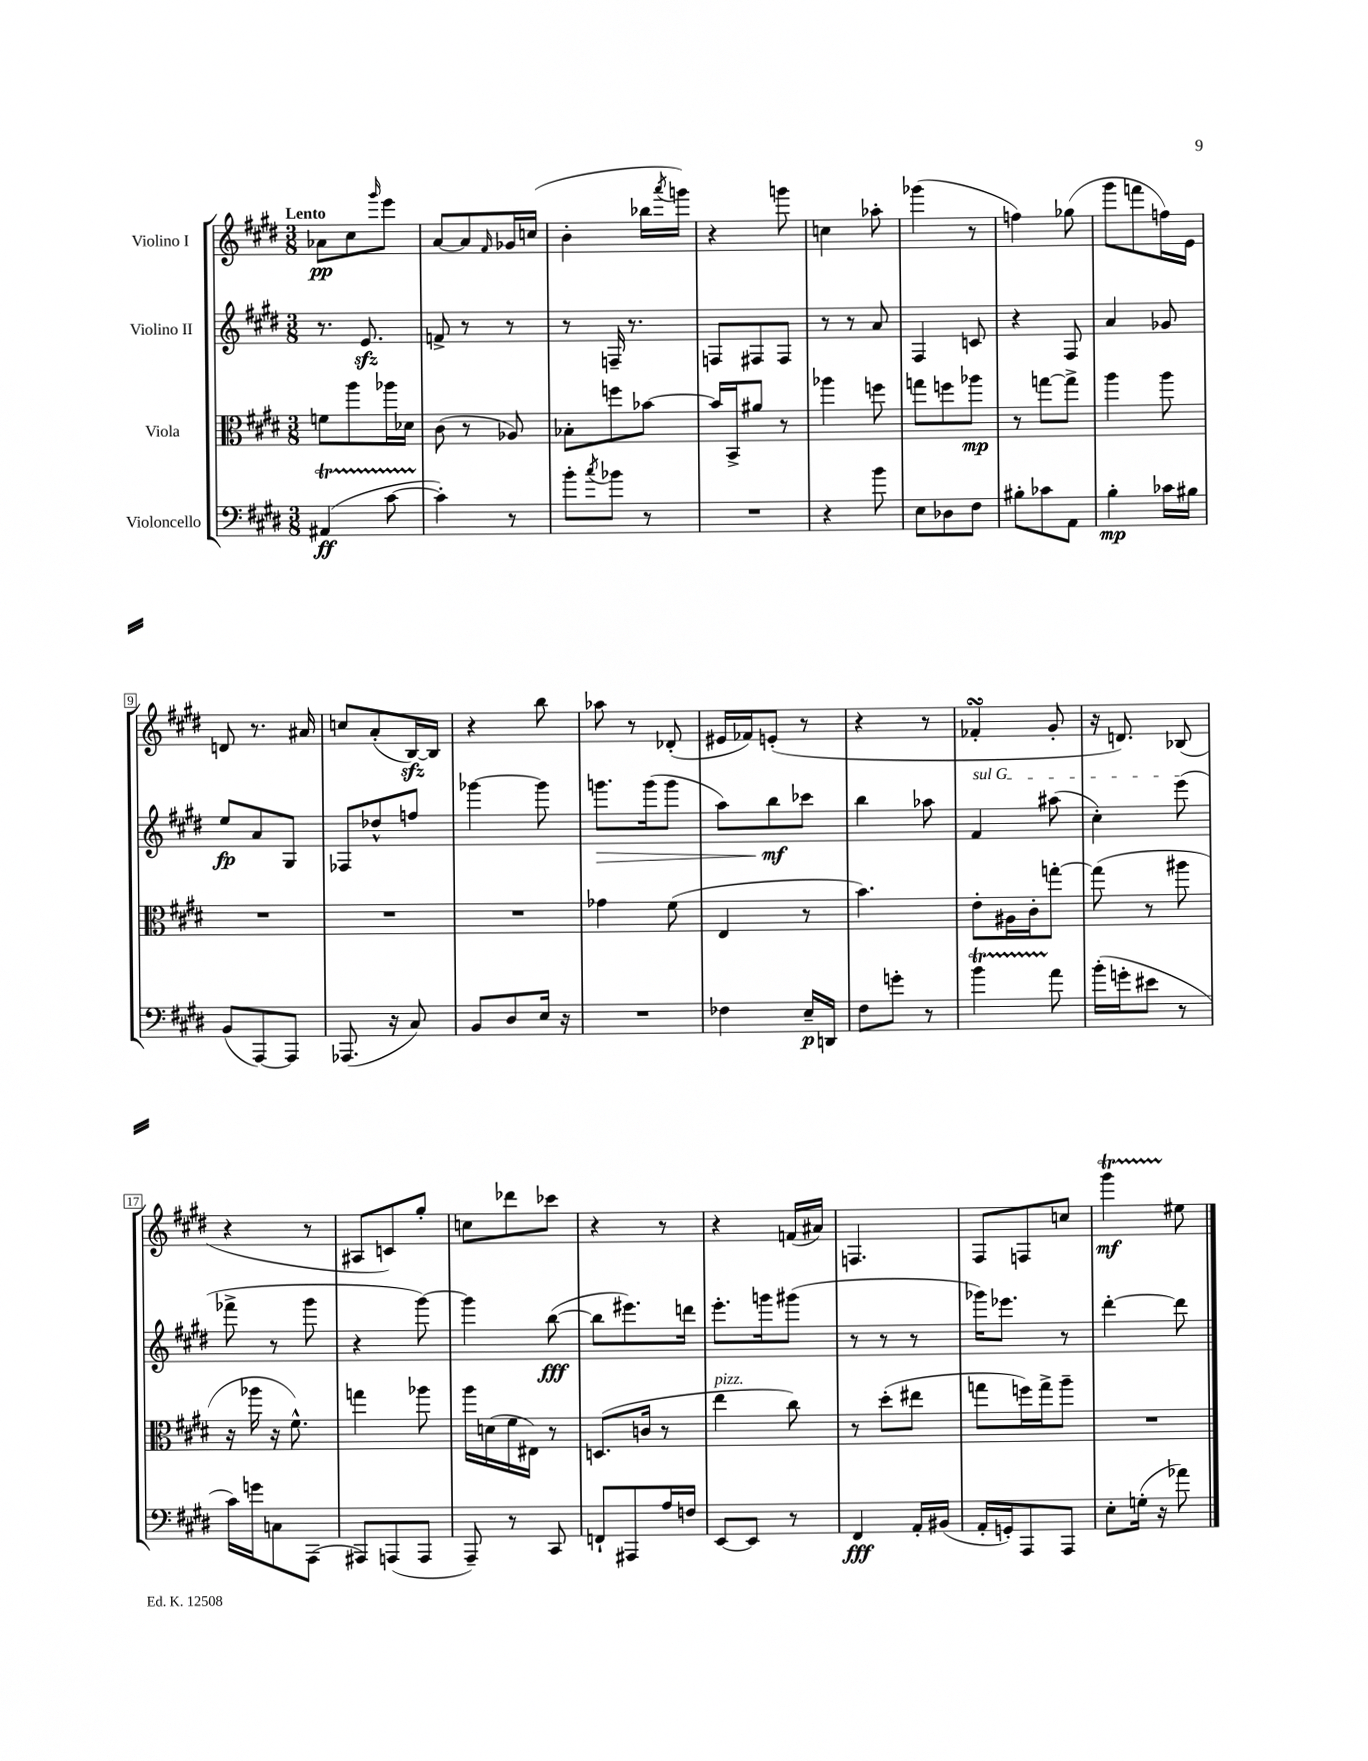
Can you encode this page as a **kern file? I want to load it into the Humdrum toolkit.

**kern	**dynam	**kern	**dynam	**kern	**dynam	**kern	**dynam
*part4	*part4	*part3	*part3	*part2	*part2	*part1	*part1
*staff4	*staff4	*staff3	*staff3	*staff2	*staff2	*staff1	*staff1
*I"Violoncello	*	*I"Viola	*	*I"Violino II	*	*I"Violino I	*
*clefF4	*	*clefC3	*	*clefG2	*	*clefG2	*
*k[f#c#g#d#]	*	*k[f#c#g#d#]	*	*k[f#c#g#d#]	*	*k[f#c#g#d#]	*
*M3/8	*	*M3/8	*	*M3/8	*	*M3/8	*
=1	=1	=1	=1	=1	=1	=1	=1
!	!	!	!	!	!	!LO:TX:a:B:t=Lento	!
(4AA#Xt/	ff	8fn\L	.	8.r	.	8a-X\L	pp
.	.	8aa\	.	.	.	8cc#\	.
.	.	.	.	8.ezz/	.	.	.
.	.	.	.	.	.	16qqggg#/	.
[8c#TTT\	.	16aa-X\L	.	.	.	8eee\J	.
.	.	16d-X\JJ	.	.	.	.	.
=2	=2	=2	=2	=2	=2	=2	=2
4c#'\])	.	(8c#\	.	8fn^/	.	[8a/L	.
.	.	8r	.	8r	.	8a/]	.
.	.	.	.	.	.	16qqf#/	.
8r	.	8A-X/)	.	8r	.	16g-X/L	.
.	.	.	.	.	.	(16ccn/JJ	.
=3	=3	=3	=3	=3	=3	=3	=3
8b'\L	.	8B-X'\L	.	8r	.	4b'\	.
8qcc#/	.	.	.	.	.	.	.
8b-X\J	.	8ffn\	.	16Fn~/	.	.	.
.	.	.	.	8.r	.	.	.
8r	.	[8b-X\J	.	.	.	16bb-X\LL	.
.	.	.	.	.	.	8qaaa/	.
.	.	.	.	.	.	16gggn\JJ)	.
=4	=4	=4	=4	=4	=4	=4	=4
4.r	.	16b-/LL]	.	8Fn/L	.	4r	.
.	.	16BB^/J	.	.	.	.	.
.	.	8a#X/J	.	8F#X/	.	.	.
.	.	8r	.	8F#/J	.	8gggn\	.
=5	=5	=5	=5	=5	=5	=5	=5
4r	.	4aa-X\	.	8r	.	4ccn\	.
.	.	.	.	8r	.	.	.
8b\	.	8ffn\	.	8a/	.	8aa-X'\	.
=6	=6	=6	=6	=6	=6	=6	=6
8E\L	.	8ggn\L	.	4F#/	.	(4ggg-X\	.
8D-X\	.	8ffn\	.	.	.	.	.
8F#\J	.	8aa-X\J	mp	8cn/	.	8r	.
=7	=7	=7	=7	=7	=7	=7	=7
8B#X'\L	.	8r	.	4r	.	4ffn\)	.
8c-X\	.	[8ggn\L	.	.	.	.	.
8AA\J	.	8gg^\J]	.	8F#/	.	(8gg-X\	.
=8	=8	=8	=8	=8	=8	=8	=8
4B'\	mp	4aa\	.	4a/	.	8ggg#\L	.
.	.	.	.	.	.	8fffn\	.
16c-X\LL	.	8aa\	.	8g-X/	.	16ffn\L)	.
16B#X\JJ	.	.	.	.	.	16e\JJ	.
!!LO:LB:g=z
=9	=9	=9	=9	=9	=9	=9	=9
(8BB/L	.	4.r	.	8ee/L	fp	8dn/	.
[8AAA/)	.	.	.	8a/	.	8.r	.
8AAA/J]	.	.	.	8G#/J	.	.	.
.	.	.	.	.	.	16a#X/	.
=10	=10	=10	=10	=10	=10	=10	=10
(8.AAA-X/	.	4.r	.	8F-X/L	.	8ccn/L	.
.	.	.	.	8dd-X^^/	.	(8a'/	.
16r	.	.	.	.	.	.	.
8C#/)	.	.	.	8ffn/J	.	[16Bzz/L)	.
.	.	.	.	.	.	16B/JJ]	.
=11	=11	=11	=11	=11	=11	=11	=11
8BB/L	.	4.r	.	[4ggg-X\	.	4r	.
8D#/	.	.	.	.	.	.	.
16E/Jk	.	.	.	8ggg-\]	.	8bb\	.
16r	.	.	.	.	.	.	.
=12	=12	=12	=12	=12	=12	=12	=12
!	!	!	!	!	!LO:HP:b	!	!
4.r	.	4g-X\	.	8.gggn\L	>	8aa-X\	.
.	.	.	.	.	.	8r	.
.	.	.	.	(16ggg\k	.	.	.
.	.	(8f#\	.	8ggg\J	.	(8d-X'/	.
=13	=13	=13	=13	=13	=13	=13	=13
4F-X\	.	4E/	.	8aa\L)	.	16e#X/LL	.
.	.	.	.	.	.	16f-X/J)	.
.	.	.	.	8bb\	mf	(8en'/J	.
16E~/LL	p	8r	.	8ccc-X\J	]	8r	.
16DDn/JJ	.	.	.	.	.	.	.
=14	=14	=14	=14	=14	=14	=14	=14
8F#\L	.	4.b\)	.	4bb\	.	4r	.
8gn'\J	.	.	.	.	.	.	.
8r	.	.	.	8aa-X\	.	8r	.
=15	=15	=15	=15	=15	=15	=15	=15
!	!	!	!	!LO:TX:a:i:t=sul G	!	!	!
4bT\	.	8e'\L	.	4f#/	.	4f-XsSSs'/	.
.	.	16A#X\L	.	.	.	.	.
.	.	16c#'\J	.	.	.	.	.
8a\	.	[8ggn'\J	.	(8aa#X\	.	8g#'/	.
=16	=16	=16	=16	=16	=16	=16	=16
(16b'\LL	.	(8gg\]	.	4cc#'\)	.	16r	.
16gn'\J	.	.	.	.	.	8.dn/)	.
8e#X\J	.	8r	.	.	.	.	.
8r	.	8aa#X\	.	(8eee\	.	(8B-X/	.
!!LO:LB:g=z
=17	=17	=17	=17	=17	=17	=17	=17
16c#\LL)	.	16r	.	8fff-X^\	.	4r	.
16gn\J	.	16aa-X\	.	.	.	.	.
8Cn\	.	16r	.	8r	.	.	.
.	.	8.f#^^\)	.	.	.	.	.
(8AAA\J	.	.	.	8ggg#\	.	8r	.
=18	=18	=18	=18	=18	=18	=18	=18
8AAA#X/L)	.	4ggn\	.	4r	.	8A#X/L	.
(8AAAn/	.	.	.	.	.	8cn/)	.
8AAA/J	.	8aa-X\	.	[8ggg#\)	.	8gg#'/J	.
=19	=19	=19	=19	=19	=19	=19	=19
8AAA~/)	.	16aa\LL	.	4ggg#\]	.	8ccn\L	.
.	.	(16dn\	.	.	.	.	.
8r	.	16f#\	.	.	.	8ddd-X\	.
.	.	16E#X\JJ)	.	.	.	.	.
8CC#/	.	8r	.	([8bb\	fff	8ccc-X\J	.
=20	=20	=20	=20	=20	=20	=20	=20
8FFn`/L	.	(8.Dn/L	.	8bb\L]	.	4r	.
8AAA#X/	.	.	.	8.eee#X\)	.	.	.
.	.	16cn/Jk	.	.	.	.	.
16A/L	.	8r	.	.	.	8r	.
16Fn/JJ	.	.	.	16dddn\Jk	.	.	.
=21	=21	=21	=21	=21	=21	=21	=21
!	!	!LO:TX:a:i:t=pizz.	!	!	!	!	!
[8EE/L	.	4ee\	.	8.eee'\L	.	4r	.
8EE/J]	.	.	.	.	.	.	.
.	.	.	.	16gggn\k	.	.	.
8r	.	8cc#\)	.	(8ggg#X\J	.	(16fn/LL	.
.	.	.	.	.	.	16a#X/JJ)	.
=22	=22	=22	=22	=22	=22	=22	=22
4FF#/	fff	8r	.	8r	.	4.Fn/	.
.	.	(8dd#'\L	.	8r	.	.	.
16AA'/LL	.	8ee#X\J	.	8r	.	.	.
(16BB#X/JJ	.	.	.	.	.	.	.
=23	=23	=23	=23	=23	=23	=23	=23
16AA'/LL	.	8ggn\L	.	16ggg-X\KL)	.	8F#/L	.
16GGn'/J)	.	.	.	8.eee-X\J	.	.	.
8AAA/	.	16ffn\L)	.	.	.	8Fn/	.
.	.	16gg^\J	.	.	.	.	.
8AAA/J	.	8aa~\J	.	8r	.	8ccn/J	.
=24	=24	=24	=24	=24	=24	=24	=24
8E'\L	.	4.r	.	[4ddd#'\	.	4ggg#t\	mf
(16Gn'\Jk	.	.	.	.	.	.	.
16r	.	.	.	.	.	.	.
8a-X\)	.	.	.	8ddd#\]	.	8ee#X\	.
==	==	==	==	==	==	==	==
*-	*-	*-	*-	*-	*-	*-	*-
